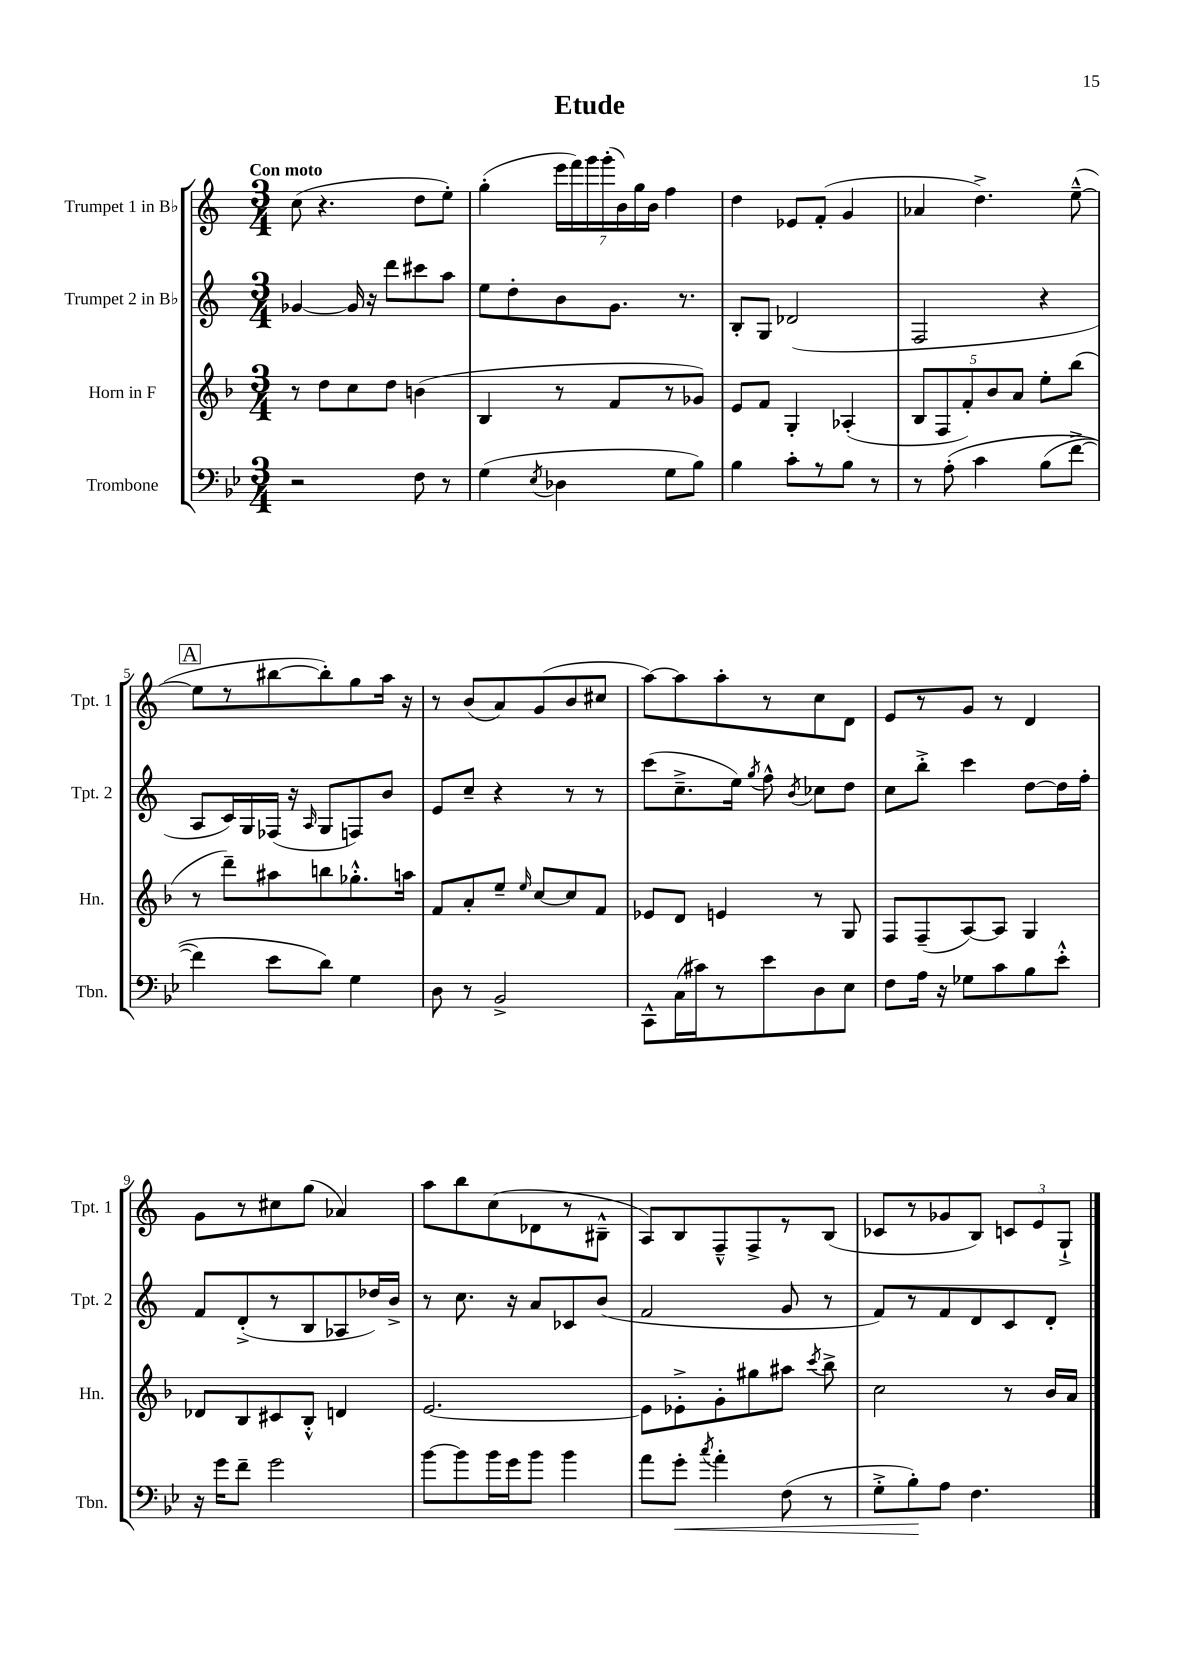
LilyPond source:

\header { title = "Etude" }
<<
\new StaffGroup <<
\new Staff = "s0" \with { instrumentName = "Trumpet 1 in Bb" shortInstrumentName = "Tpt. 1" } {
    \clef treble \key c \major \numericTimeSignature \time 3/4 \tempo "Con moto"
    \autoBeamOff c''8( r4. d''8[ e''8]-.) |
    g''4-.( \tuplet 7/4 { e'''16[ f'''16) g'''16 g'''16-.( b'16) g''16 b'16] } f''4 |
    d''4 ees'8[ f'8]-.( g'4 |
    aes'4 d''4.->) e''8~---^( |
    \mark \markup { \box "A" } e''8[ r8 bis''8~ bis''8-.) g''8 a''16] r16 |
    r8 b'8[( a'8) g'8( b'8 cis''8] |
    a''8[~) a''8 a''8-. r8 c''8 d'8] |
    e'8[ r8 g'8] r8 d'4 |
    g'8[ r8 cis''8 g''8]( aes'4) |
    a''8[ b''8 c''8( des'8 r8 bis8]---^ |
    a8[) b8 f8---^ f8-> r8 b8]( |
    ces'8[ r8 ges'8 b8]) \tuplet 3/2 { c'8[ e'8 g8]-!-> } \bar "|." |
}
\new Staff = "s1" \with { instrumentName = "Trumpet 2 in Bb" shortInstrumentName = "Tpt. 2" } {
    \clef treble \key c \major \numericTimeSignature \time 3/4
    \autoBeamOff ges'4~ ges'16 r16 d'''8[ cis'''8 a''8] |
    e''8[ d''8-. b'8 g'8.] r8. |
    b8[-. g8] des'2( |
    f2 r4 |
    \mark \markup { \box "A" } a8[ c'16) g16 fes16]( r16 \grace { a16 } g8[ f8) b'8] |
    e'8[ c''8]-- r4 r8 r8 |
    c'''8[( c''8.---> e''16]) \acciaccatura { g''8 } f''8-^ \acciaccatura { b'8 } ces''8[ d''8] |
    c''8[ b''8]-.-> c'''4 d''8[~ d''16 f''16]-. |
    f'8[ d'8-.->( r8 b8 aes8 des''16) b'16]-> |
    r8 c''8. r16 a'8[ ces'8 b'8]( |
    f'2 g'8 r8 |
    f'8[) r8 f'8 d'8 c'8 d'8]-. \bar "|." |
}
\new Staff = "s2" \with { instrumentName = "Horn in F" shortInstrumentName = "Hn." } {
    \clef treble \key f \major \numericTimeSignature \time 3/4
    \autoBeamOff r8 d''8[ c''8 d''8] b'4( |
    bes4 r8 f'8[ r8 ges'8]) |
    e'8[ f'8] g4-. aes4-.( |
    \tuplet 5/4 { bes8[ f8 f'8-.) bes'8 a'8] } e''8[-. bes''8]( |
    \mark \markup { \box "A" } r8 d'''8[--) ais''8 b''8 ges''8.-.-^ a''16] |
    f'8[ a'8-. e''8]-- \grace { e''16 } c''8[~ c''8 f'8] |
    ees'8[ d'8] e'4 r8 g8 |
    f8[ f8--( a8~) a8] g4 |
    des'8[ bes8 cis'8 bes8]-.-^ d'4 |
    e'2.~ |
    e'8[ ees'8-.-> g'8-. gis''8 ais''8] \acciaccatura { c'''8 } bes''8-> |
    c''2 r8 bes'16[ a'16] \bar "|." |
}
\new Staff = "s3" \with { instrumentName = "Trombone" shortInstrumentName = "Tbn." } {
    \clef bass \key bes \major \numericTimeSignature \time 3/4
    \autoBeamOff r2 f8 r8 |
    g4( \acciaccatura { ees8 } des4 g8[ bes8]) |
    bes4 c'8[-. r8 bes8] r8 |
    r8 a8-.\( c'4 bes8[( f'8]~-> |
    \mark \markup { \box "A" } f'4) ees'8[ d'8]\) g4 |
    d8 r8 bes,2-> |
    c,8[-^ c16( cis'16) r8 ees'8 d8 ees8] |
    f8[ a16] r16 ges8[ c'8 bes8 ees'8]-.-^ |
    r16 g'16[ f'8]-- g'2 |
    bes'8[~ bes'8 bes'16 g'16 bes'8] bes'4 |
    a'8[ g'8]-.\< \acciaccatura { c''8 } a'4-. f8( r8 |
    g8[-.-> bes8-.\!) a8] f4. \bar "|." |
}
>>
>>
